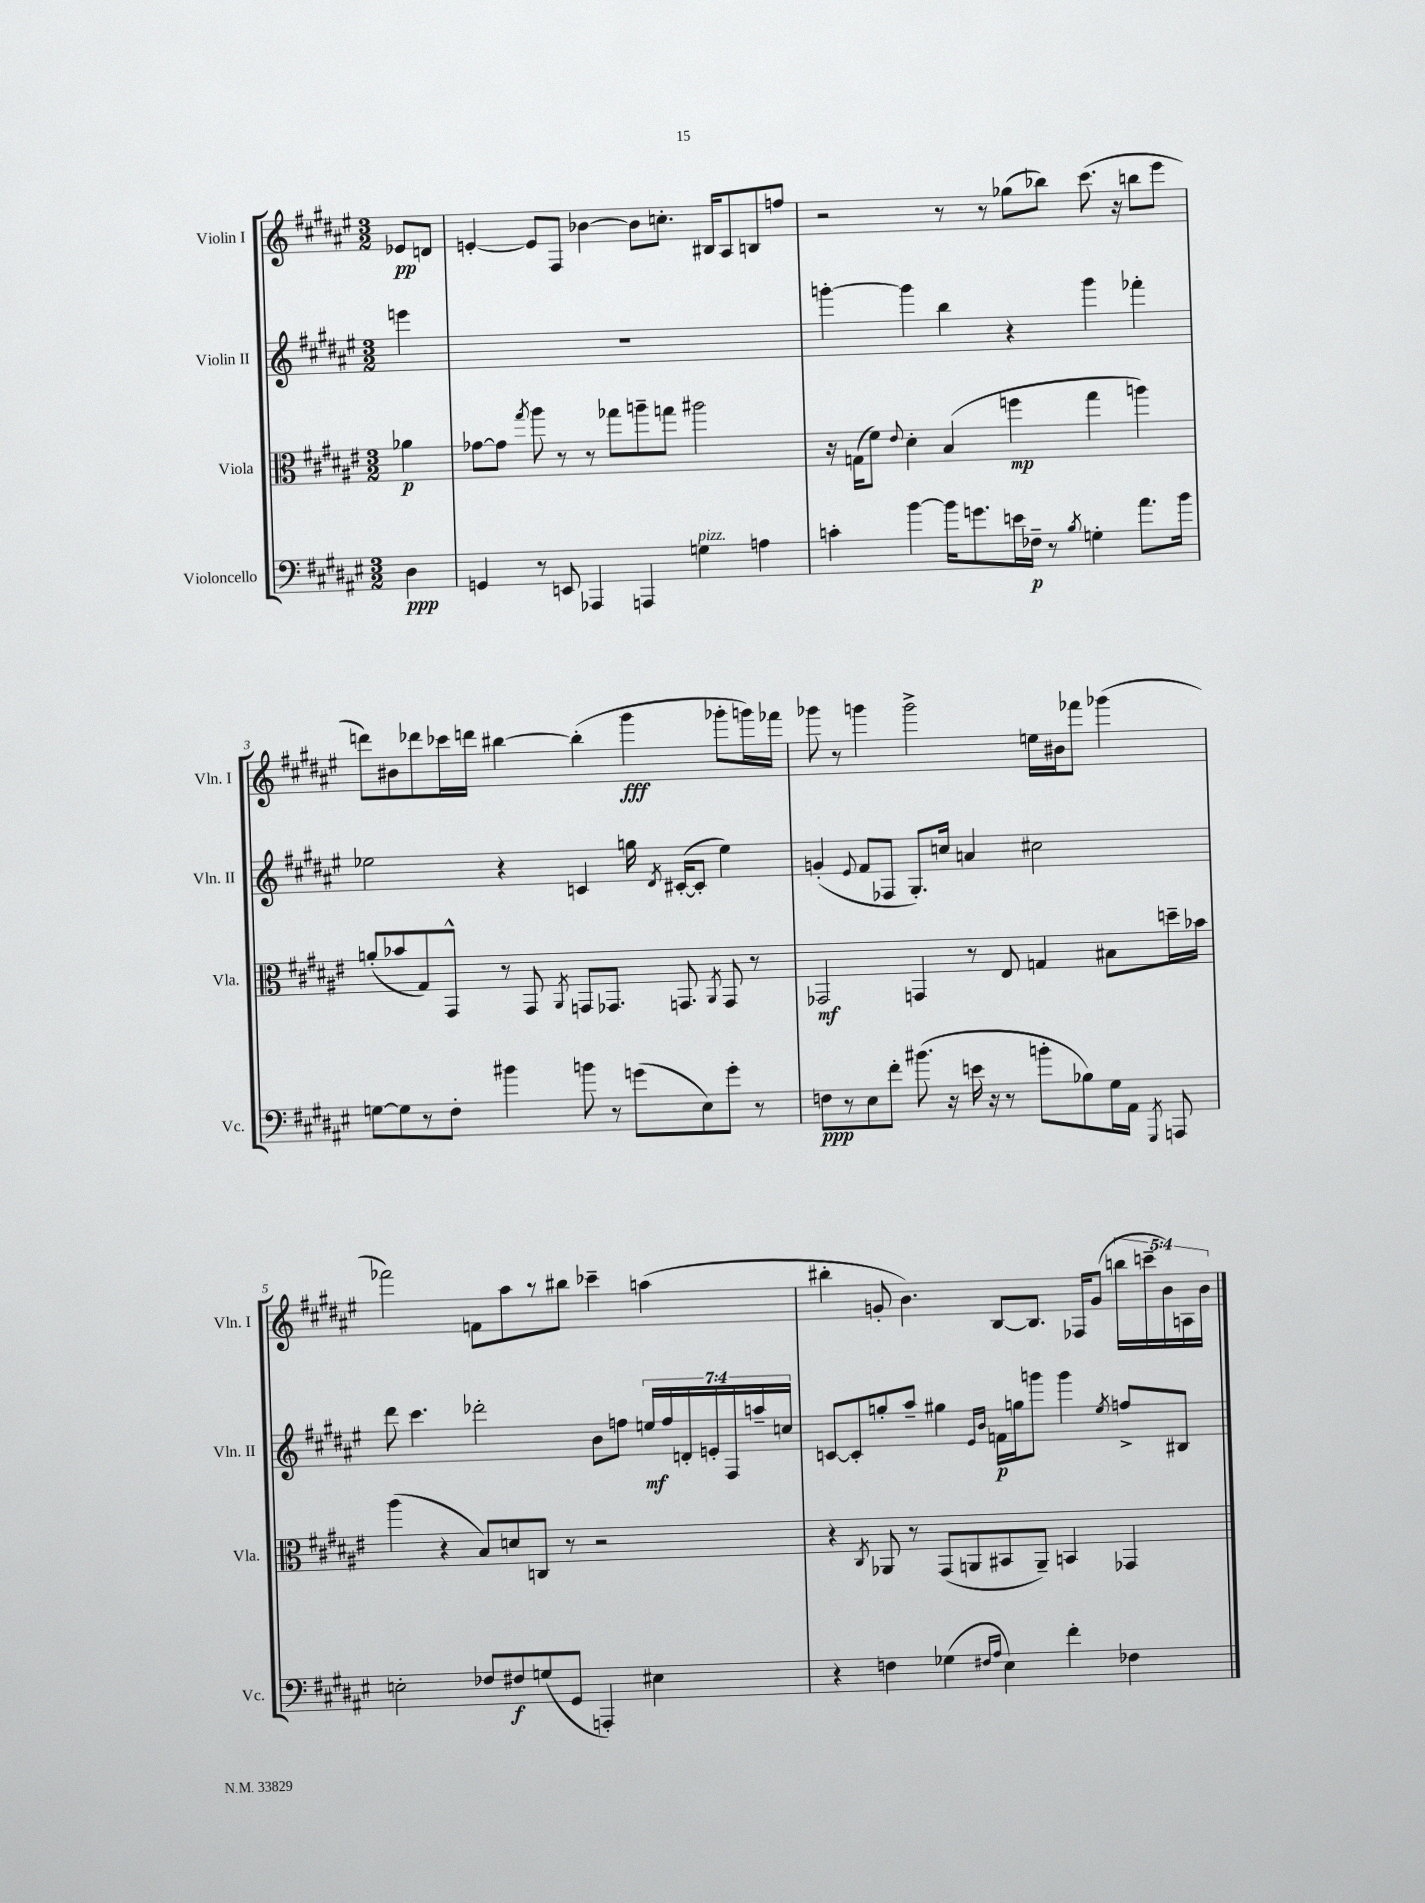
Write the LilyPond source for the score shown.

<<
\new StaffGroup <<
\new Staff = "s0" \with { instrumentName = "Violin I" shortInstrumentName = "Vln. I" } {
    \clef treble \key fis \major \numericTimeSignature \time 3/2 \override Staff.TupletNumber.text = #tuplet-number::calc-fraction-text \partial 4
    \autoBeamOff ees'8[\pp d'8] |
    e'4~-. e'8[ fis8] bes'4~ bes'8[ c''8.]-. bis16[ ais8 b8 f''8] |
    r2 r8 r8 ges''8[( bes''8]) cis'''8.( r16 b''8[ eis'''8] |
    d'''8[) bis'8 des'''8 ces'''16 d'''16] bis''4~ bis''4-.( gis'''4\fff ges'''8[-. g'''16) fes'''16] |
    ges'''8 r8 g'''4 g'''2-> e''16[ bis'16 fes'''8] ges'''4( |
    fes'''2) f'8[ ais''8 r8 bis''8] ces'''4-- a''4( |
    bis''4-. g'8-. b'4.) b8[~ b8.] fes16[ g'8]( \tuplet 5/4 { b''16[ c'''16-- b'16) a16 b'16] } \bar "|." |
}
\new Staff = "s1" \with { instrumentName = "Violin II" shortInstrumentName = "Vln. II" } {
    \clef treble \key fis \major \numericTimeSignature \time 3/2 \override Staff.TupletNumber.text = #tuplet-number::calc-fraction-text \partial 4
    \autoBeamOff e'''4 |
    R1. |
    g'''4~-. g'''4 b''4 r4 g'''4 fes'''4-. |
    ees''2 r4 c'4 g''16 \acciaccatura { dis'8 } cis'16[~-.( cis'8]-. ees''4) |
    g'4-.( \appoggiatura { eis'8 } fis'8[ fes8] gis8.[-.) c''16] a'4 cis''2 |
    dis'''8 cis'''4. des'''2-. b'8[ f''8] \tuplet 7/4 { e''16[\mf f''16 d'16-. e'16-. fis16 a''16-- c''16] } |
    c'8[~ c'8-. g''8-. ais''8]-- gis''4 \grace { eis'16[ b'16] } f'16[\p g''16 g'''8] g'''4 \acciaccatura { eis''8 } f''8[-> bis8] \bar "|." |
}
\new Staff = "s2" \with { instrumentName = "Viola" shortInstrumentName = "Vla." } {
    \clef alto \key fis \major \numericTimeSignature \time 3/2 \partial 4
    \autoBeamOff aes'4\p |
    ges'8[~ ges'8] \acciaccatura { gis''8 } ais''8 r8 r8 ges''8[ a''8-- g''8] ais''2 |
    r16 g16[( fis'8]) \appoggiatura { eis'8 } dis'4-. b4( f''4\mp gis''4 a''4) |
    a'8[-.( bes'8 gis8) gis,8]-^ r8 gis,8 \acciaccatura { ais,8 } g,8[ ges,8.] g,8. \acciaccatura { ais,8 } g,8 r8 |
    ges,2\mf g,4 r8 eis8 g4 bis8[ d''16-- bes'16] |
    ais''4( r4 b8[) d'8 c8] r8 r2 |
    r4 \acciaccatura { cis8 } aes,8 r8 gis,8[( a,8 bis,8 a,8]--) b,4 ges,4 \bar "|." |
}
\new Staff = "s3" \with { instrumentName = "Violoncello" shortInstrumentName = "Vc." } {
    \clef bass \key fis \major \numericTimeSignature \time 3/2 \partial 4
    \autoBeamOff dis4\ppp |
    g,4 r8 e,8 aes,,4 a,,4 g4^\markup { \italic "pizz." } a4 |
    c'4-. b'4~ b'16[ g'8. e'16 fes16]--\p r8 \acciaccatura { b8 } g4-. ais'8.[ b'16] |
    g8[~ g8 r8 fis8]-. bis'4 b'8 r8 g'8[( eis8) g'8]-. r8 |
    f8[\ppp r8 eis8 fis'8]-. bis'8.( r16 e'16 r16 r8 b'8[-. bes8) gis16 ais,16] \acciaccatura { gis,,8 } a,,8 |
    e2-. fes8[ fis8\f g8( gis,8] a,,4-.) eis4 |
    r4 f4 ges4( \grace { fis16[ ais16] } eis4) fis'4-. fes4 \bar "|." |
}
>>
>>
